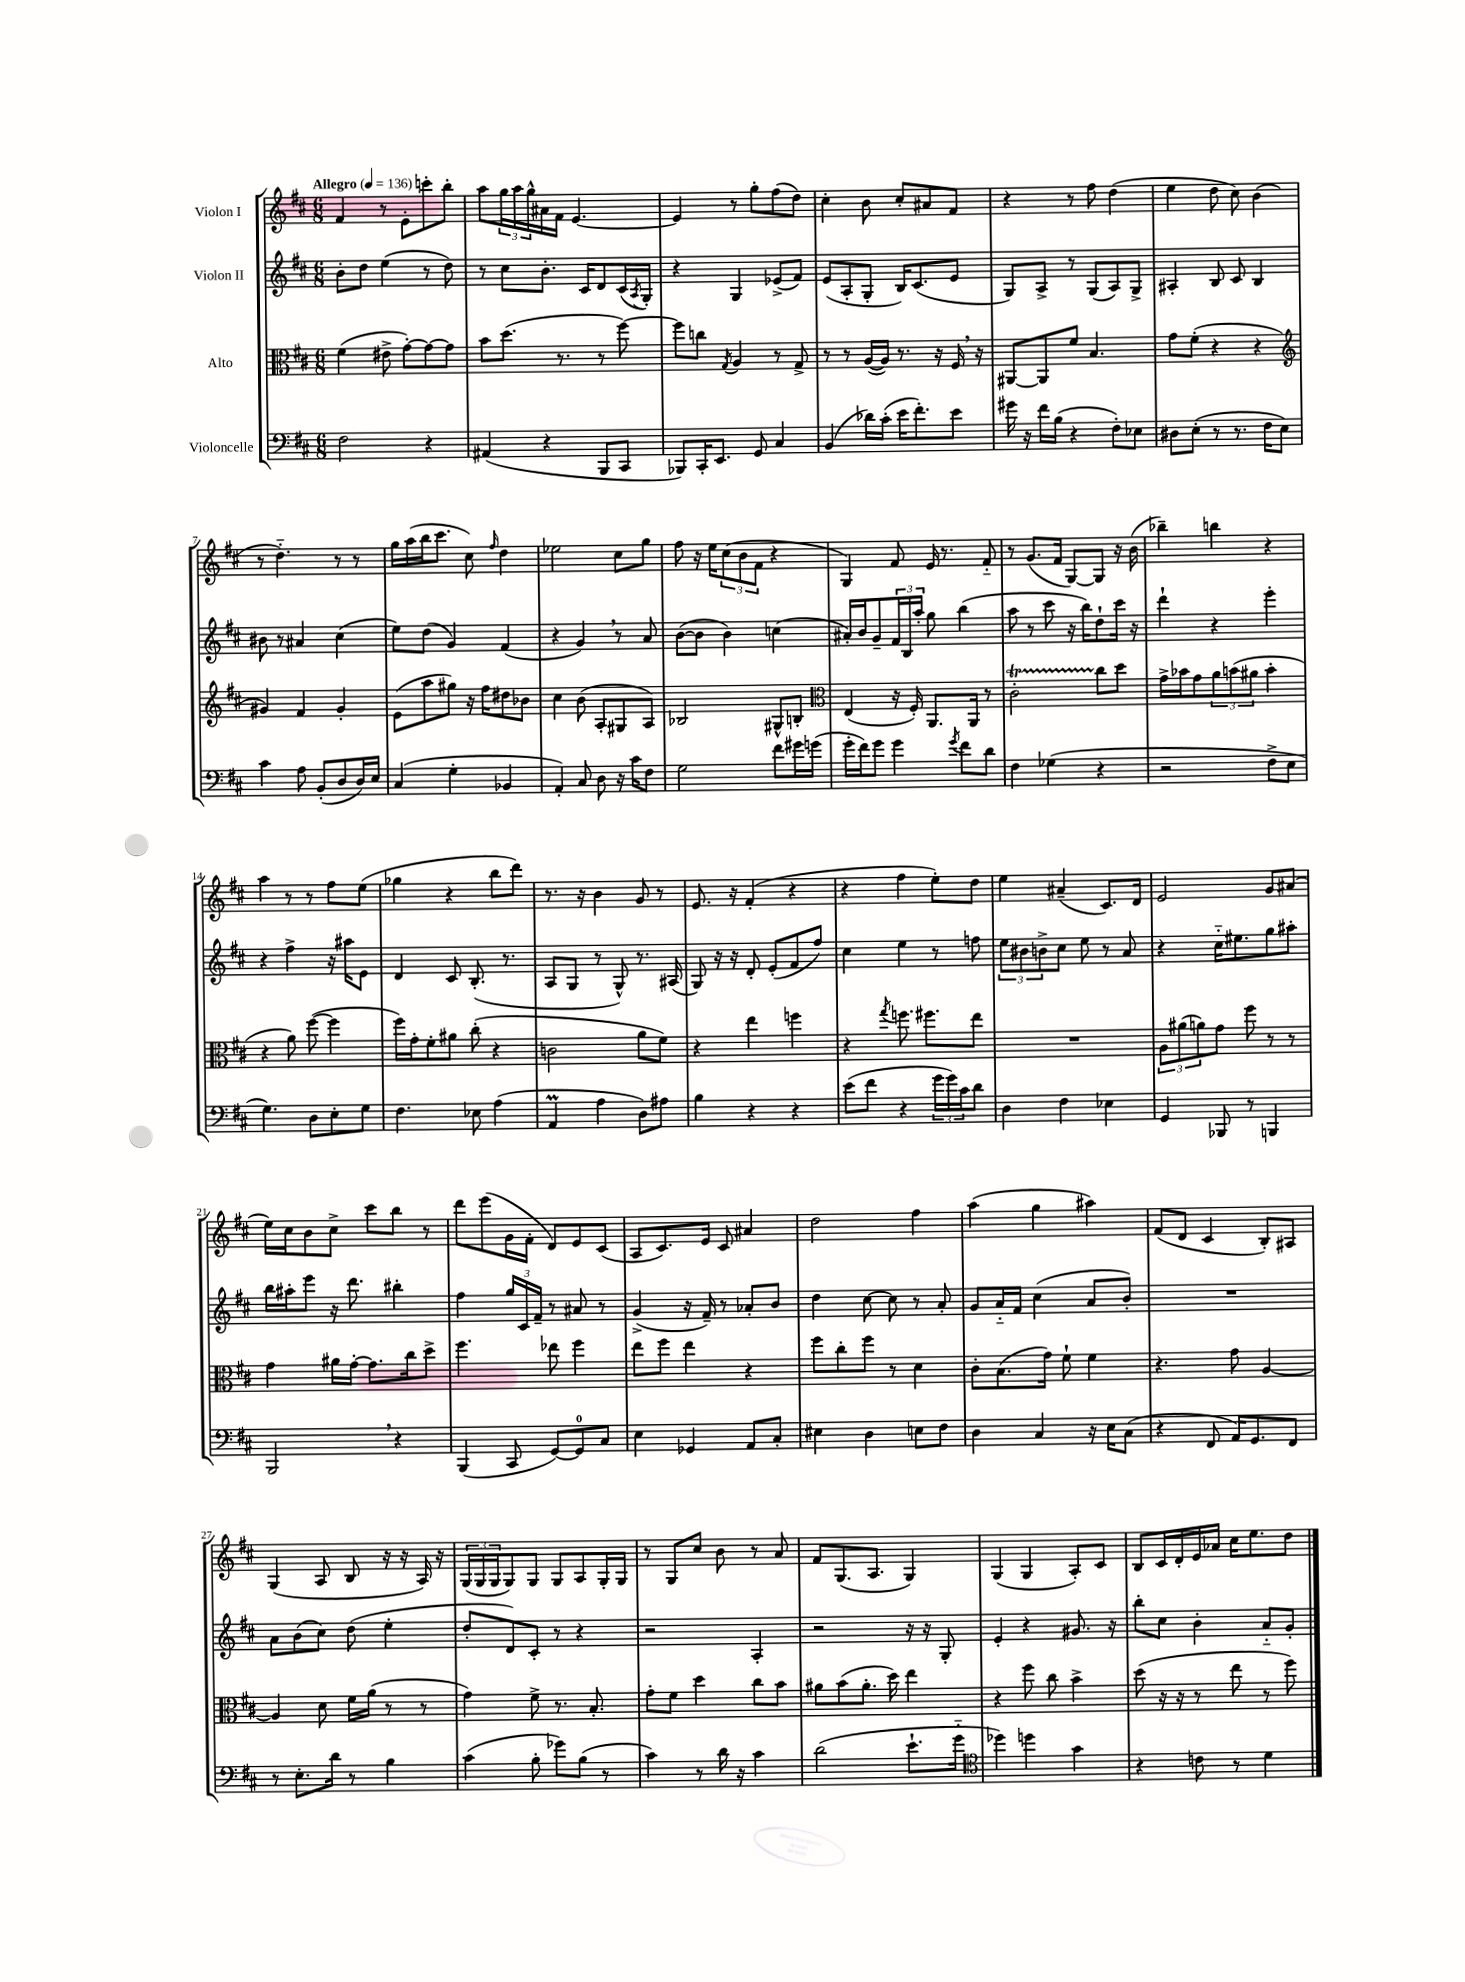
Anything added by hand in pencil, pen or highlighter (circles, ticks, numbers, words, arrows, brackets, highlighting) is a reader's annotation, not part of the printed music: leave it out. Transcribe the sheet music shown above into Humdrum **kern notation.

**kern	**kern	**kern	**kern
*part4	*part3	*part2	*part1
*staff4	*staff3	*staff2	*staff1
*I"Violoncelle	*I"Alto	*I"Violon II	*I"Violon I
*clefF4	*clefC3	*clefG2	*clefG2
*k[f#c#]	*k[f#c#]	*k[f#c#]	*k[f#c#]
*M6/8	*M6/8	*M6/8	*M6/8
*MM136	*MM136	*MM136	*MM136
=1	=1	=1	=1
!	!	!	!LO:TX:a:B:t=Allegro
2F#\	(4f#\	8b'\L	4f#/
.	.	8dd\J	.
.	8e#X^\	(4ee\	8r
.	[8g'\L)	.	8e'\L
4r	8g\_	8r	8cccn'\
.	8g\J]	8dd\)	8bb'\J
=2	=2	=2	=2
(4AA#X/	8b\L	8r	8aa\L
.	(8.dd\J	8cc#\L	24gg\L
.	.	.	24aa\
.	.	.	24gg^^\
4r	.	8.b'\J	16a#X\
.	8.r	.	16f#\JJ
.	.	.	[4.e/
.	.	16c#/KL	.
8BBB/L	8r	8d/	.
8CC#/J	[8ff#\)	(16c#/L	.
.	.	8qA/	.
.	.	16G'/JJ)	.
=3	=3	=3	=3
8BBB-X/L)	8ff#\L]	4r	4e/]
16CC#'/K	8ccn\J	.	.
8.EE/J	.	.	.
.	8qG/	.	.
.	4A/	4G/	8r
8GG/	.	.	8gg'\L
4C#/	8r	(8e-X^/L	(8ff#\
.	8G^/	8f#/J)	8dd\J)
=4	=4	=4	=4
(4BB/	8r	(8e/L	4cc#'\
.	8r	8A'/	.
16d-X\LL)	([16A/LL	8G'/J	8b\
(16c#'\JJ	16A/JJ])	.	.
16e\KL	8.r	16B/KL)	8cc#'/L
8.f#'\)	.	(8.c#/	.
.	.	.	8a#X/
.	16r	.	.
8e\J	16F#,/	8e/J	8f#/J
.	16r	.	.
=5	=5	=5	=5
16g#X\	[8AA#X/L	8G/L)	4r
16r	.	.	.
16f#\LL	8AA#/]	8A^/J	.
(16B\JJ	.	.	.
4r	8f#/J	8r	8r
.	4.B/	(8G/L	8ff#\
8F#'\L)	.	8A/)	(4dd\
8E-X\J	.	8G^/J	.
=6	=6	=6	=6
8D#X\L	8g\L	4A#X'/	4ee\
(8E'\J	(8f#'\J	.	.
8r	4r	8B/	8dd\
8.r	.	8c#/	8cc#\)
.	4r	4B/	(4b\
16F#\KL	.	.	.
8E\J)	.	.	.
!!LO:LB:g=z
=7	=7	=7	=7
*	*clefG2	*	*
4c#\	4g#X/)	8b#X\	8r
.	.	8r	4.dd\)
8A\	4f#/	4a#X/	.
(8BB'/L	.	.	.
8D/	4g#'/	(4cc#\	8r
16D/L)	.	.	8r
16E/JJ	.	.	.
=8	=8	=8	=8
(4C#/	(8e\L	8ee\L)	16gg\LL
.	.	.	(16aa\
.	8aa\	(8dd\J	16bb\J
.	.	.	8.ccc#\J
4G'\	8gg#X\J)	4g/)	.
.	16r	.	8cc#\)
.	16ff#\KL	.	.
.	.	.	16qqff#/
4BB-X/	8dd#X\	(4f#/	4dd\
.	8b-X\J	.	.
=9	=9	=9	=9
4AA'/)	4cc#\	4r	2ee-X\
8C#/	(8b\	4g,/)	.
8D\	8A'/L	.	.
16r	8G#X/	8r	8cc#\L
16c#\KL	.	.	.
8F#\J	8A/J)	8a/	8gg\J
=10	=10	=10	=10
2G\	2B-X/	([8b\L	8ff#\
.	.	8b\J]	16r
.	.	.	16ee\KL
.	.	4b\)	(12cc#\
.	.	.	12b\
.	.	.	12f#\J
8f#\L	8G#X^^/L	(4ccn\	4r
16g#X\L	8Bn'/J	.	.
(16gn\JJ	.	.	.
=11	=11	=11	=11
*	*clefC3	*	*
16g'\LL	(4E/	16a#X'/LL)	4G/)
16f#\J)	.	16b/J	.
8g\J	.	8g~/	.
4g\	16r	24f#/L	8f#/
.	.	24B/	.
.	16F#'/)	.	.
.	.	24aa'/JJ	.
.	8.AA/L	8gg\	16e/
.	.	.	8.r
8qg/	.	.	.
8f#\L	.	(4bb\	.
.	16AA/Jk	.	.
8d\J	8r	.	8f#/
=12	=12	=12	=12
4F#\	2c#t'\	8aa\	8r
.	.	8r	(8.g/L
(4G-X\	.	8ccc#\	.
.	.	.	16f#/Jk
.	.	16r	[8G/L)
.	.	16bb\KL)	.
4r	8cc#\L	8dd`\	8G/J]
.	8dd\J	16ccc#\Jk	16r
.	.	16r	(16b\
=13	=13	=13	=13
2r	16g^\LL	4ddd`\	4bb-X~\)
.	16b-X\J	.	.
.	8g\	.	.
.	12a\	4r	4bbn\
.	(12bn\	.	.
.	12a#X\J	.	.
8F#^\L	4b'\	4eee'\	4r
8E\J	.	.	.
!!LO:LB:g=z
=14	=14	=14	=14
4.G\)	4r	4r	4aa\
.	8a\)	4ff#^\	8r
8D\L	([8ff#\	.	8r
8E'\	4ff#\]	16r	8ff#\L
.	.	16aa#X\KL	.
8G\J	.	8e\J	(8ee\J
=15	=15	=15	=15
4.F#\	16ff#\LL)	4d/	4gg-X\
.	16g'\J	.	.
.	8f#'\	.	.
.	8a#X\J	8c#/	4r
8E-X\	(8cc#'\	(8.B'/	.
(4A\	4r	.	8bb\L
.	.	8.r	.
.	.	.	8ddd\J)
=16	=16	=16	=16
4AAM/	2cn\	8A/L	8.r
.	.	8G/J	.
.	.	.	16r
4A\	.	8r	4b\
.	.	8G^^/)	.
8D\L)	8a\L	8.r	8g/
8A#X\J	8f#\J)	.	8r
.	.	(16A#X/	.
=17	=17	=17	=17
4B\	4r	8G/)	8.e/
.	.	16r	.
.	.	16r	16r
4r	4ee\	8d'/	(4f#'/
.	.	(8e'/L	.
4r	4ffn\	8f#/	4r
.	.	8ff#/J)	.
=18	=18	=18	=18
(8e\L	4r	4cc#\	4r
8f#\J	.	.	.
.	8qgg/	.	.
4r	8.ffn\	4ee\	4ff#\
.	8.ff#X\L	.	.
24g\LL	.	8r	8ee'\L)
24g\)	.	.	.
24c#\J	.	.	.
8d\J	8ee\J	8ffn\	8dd\J
=19	=19	=19	=19
4D\	2.r	12ee\L	4ee\
.	.	12b#X\	.
.	.	12bn^\	.
4F#\	.	8cc#\J	(4a#X~/
.	.	8ee\	.
4E-X\	.	8r	8.c#/L)
.	.	8a/	.
.	.	.	16d/Jk
=20	=20	=20	=20
4GG/	12A\L	4r	2e/
.	(12a#X\	.	.
.	12an\)	.	.
8BBB-X/	8g\J	16cc#\KL	.
.	.	8.ee#X\	.
8r	8ff#\	.	.
4BBBn/	8r	8gg\	8g/L
.	8r	8aa#X'\J	(8a#X/J
!!LO:LB:g=z
=21	=21	=21	=21
2BBB,/	4g\	16bb\LL	16ee\LL)
.	.	16aa#X'\J	16cc#\J
.	.	8eee\J	8b\
.	16a#X\LL	16r	8cc#^\J
.	[16g'\JJ	8.ddd\	.
.	8.g\L]	.	8ccc#\L
4r	.	4bb#X'\	8bb\J
.	16cc#\k	.	.
.	8dd^\J	.	8r
=22	=22	=22	=22
(4BBB/	4.ff#\	4ff#\	8ddd\L
.	.	.	(8eee\
8CC#/	.	24gg/LL	16g\L
.	.	24c#/	.
.	.	.	16f#'\JJ
.	.	24f#~/JJ	.
[8GG/L)	8ee-X\	8r	8d/L)
8GG/]	4ff#\	8a#X/	8e/
8C#/J	.	8r	(8c#/J
=23	=23	=23	=23
4E\	8ee\L	(4g^/	8A/L
.	8ff#\J	.	8.c#/)
4GG-X/	4ee\	16r	.
.	.	16f#~/)	16e/Jk
.	.	8r	8c#/
8AA/L	4r	8a-X'/L	4a#X/
8C#'/J	.	8b/J	.
=24	=24	=24	=24
4E#X\	8ff#\L	4dd\	2dd\
.	8cc#'\	.	.
4D\	8ff#\J	[8cc#\	.
.	8r	8cc#\]	.
8En\L	4d\	8r	4ff#\
8F#\J	.	8a'/	.
=25	=25	=25	=25
4D\	8c#'\L	8g/L	(4aa\
.	(8.B\	16a/L	.
.	.	16f#/JJ	.
4C#/	.	(4cc#\	4gg\
.	16g\Jk)	.	.
.	8f#`\	.	.
16r	4f#\	8a/L	4aa#X\)
16E\KL	.	.	.
(8C#\J	.	8b'/J)	.
=26	=26	=26	=26
4r	4.r	2.r	(8f#/L
.	.	.	8d/J
8FF#/	.	.	4c#/
16AA/KL)	8g\	.	.
8.GG/	.	.	.
.	[4A/	.	8B'/L)
8FF#/J	.	.	8A#X/J
!!LO:LB:g=z
=27	=27	=27	=27
8r	4A/]	8a\L	(4G/
8.E'\L	.	(8b\	.
.	8d\	8cc#\J)	8A/
16d\Jk	.	.	.
8r	16f#\LL	(8dd\	8B/
.	(16a\JJ	.	.
4B\	8r	4ee'\	16r
.	.	.	16r
.	8r	.	16A/)
.	.	.	16r
=28	=28	=28	=28
(4c#\	4g\)	8dd'/L	(24G/LL
.	.	.	24G/
.	.	.	24G/J
.	.	8d/)	8G/)
8B'\	8f#^\	8c#'/J	8G/J
8g-X\L)	8.r	8r	8G/L
(8B\J	.	4r	8A/
.	8.B'/	.	.
8r	.	.	16G'/L
.	.	.	16G/JJ
=29	=29	=29	=29
4c#\)	8g'\L	2r	8r
.	8f#\J	.	8G/L
8r	4dd\	.	8cc#/J
16d\	.	.	8b\
16r	.	.	.
4c#\	8cc#\L	4A'/	8r
.	8b\J	.	8a/
=30	=30	=30	=30
(2d\	8a#X\L	2r	8f#/L
.	(8b\	.	(8.G/
.	8.a#'\J	.	.
.	.	.	8.A/J
.	16dd\)	.	.
8.e`\L	4ee\	16r	4G/)
.	.	16r	.
.	.	8G'/	.
16g\Jk	.	.	.
=31	=31	=31	=31
*clefC4	*	*	*
4dd-X\)	4r	4e'/	(4G/
4ddn\	8ff#\	4r	4G/
.	8cc#\	.	.
4g\	4b^\	8.g#X/	8A'/L)
.	.	.	8c#/J
.	.	16r	.
=32	=32	=32	=32
4r	(8dd\	8bb'\L	8B/L
.	16r	8cc#\J	16c#/L
.	16r	.	16d'/
8cn\	8r	4b'\	16e/
.	.	.	16a-X/JJ
8r	8ee\	.	16cc#\KL
.	.	.	8.ee\
4d\	8r	8a/L	.
.	8ff#\)	8g'/J	8dd\J
==	==	==	==
*-	*-	*-	*-
